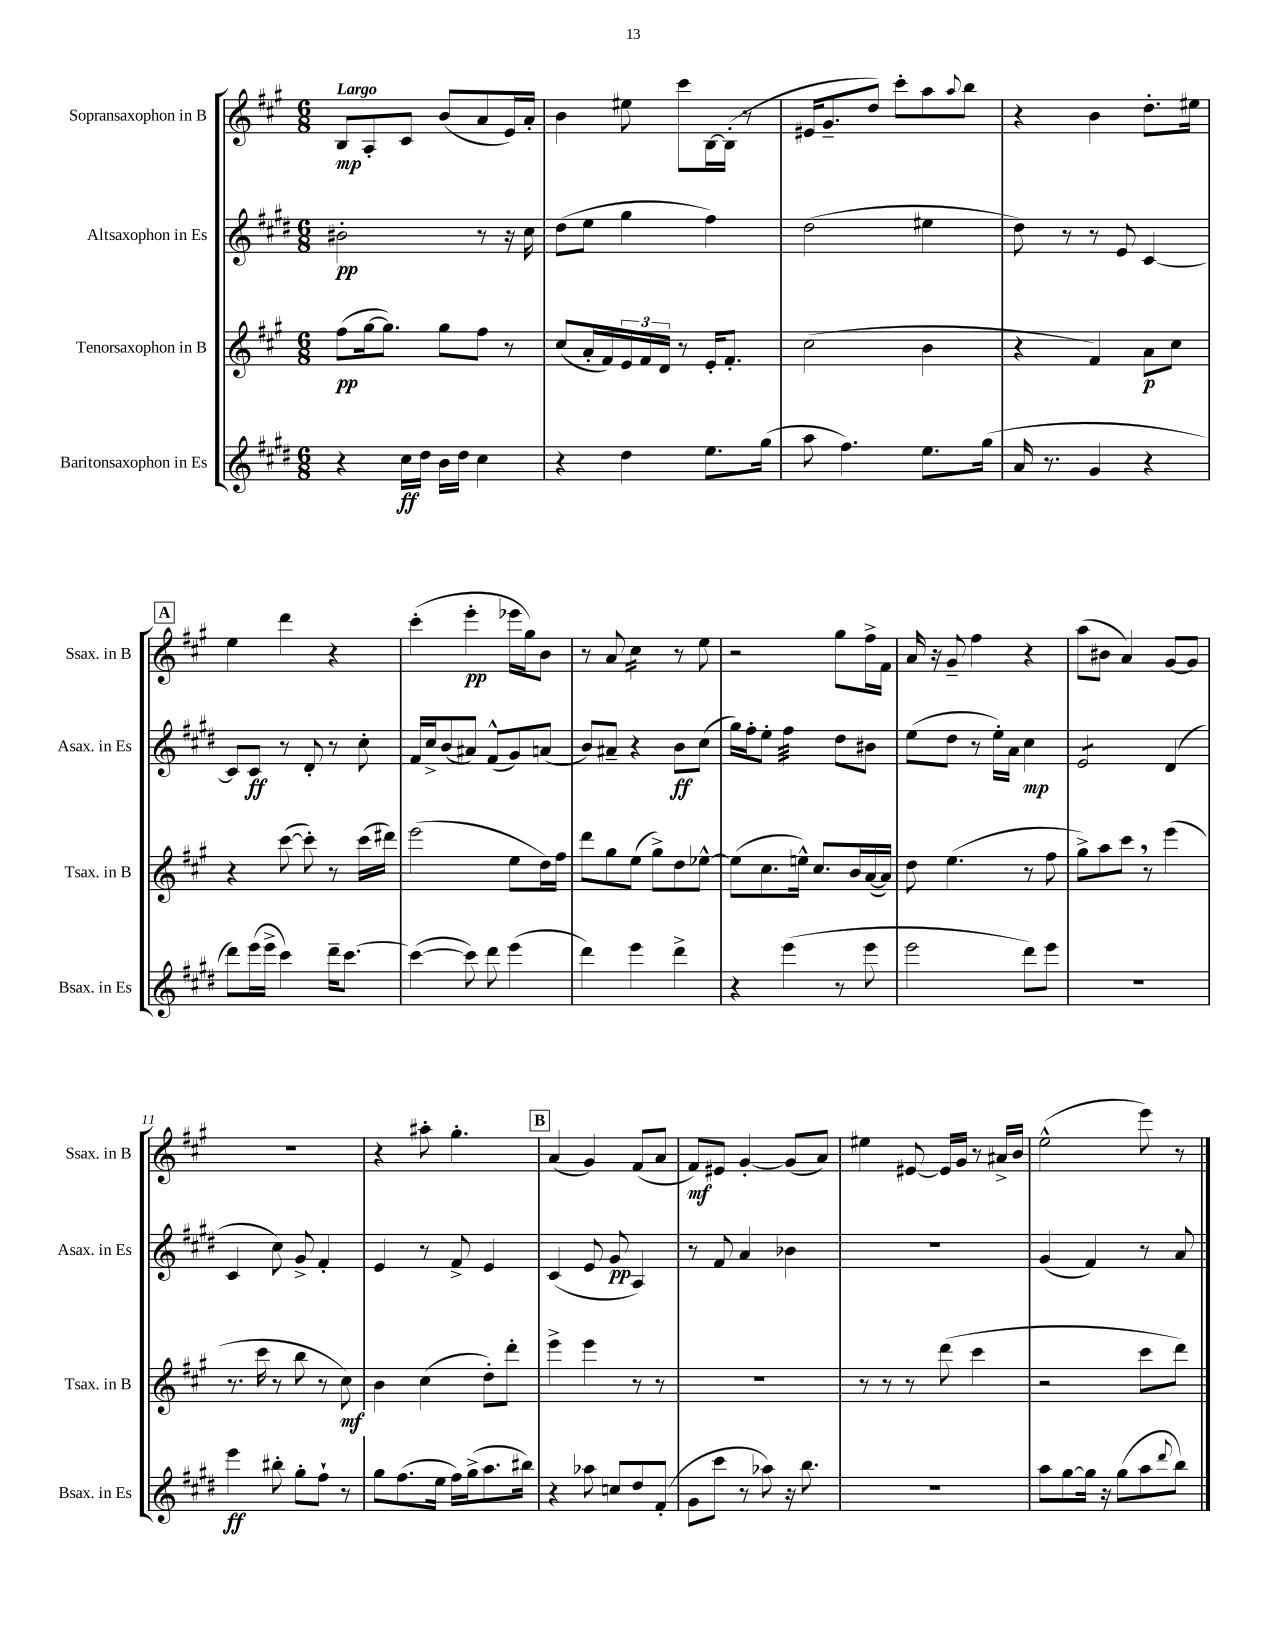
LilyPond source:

<<
\new StaffGroup <<
\new Staff = "s0" \with { instrumentName = "Sopransaxophon in B" shortInstrumentName = "Ssax. in B" } {
    \clef treble \key a \major \numericTimeSignature \time 6/8 \tempo "Largo"
    b8\mp a8-. cis'8 b'8( a'8 e'16) a'16-. |
    b'4 eis''8 cis'''8 b16~ b16-.( r8 |
    eis'16 gis'8.-- d''8) cis'''8-. a''8 \appoggiatura { a''8 } b''8 |
    r4 b'4 d''8.-. eis''16 |
    \mark \markup { \box "A" } e''4 d'''4 r4 |
    cis'''4-.( e'''4-.\pp ees'''16 gis''16) b'8 |
    r8 a'8 cis''4:16 r8 e''8 |
    r2 gis''8 fis''16-> fis'16 |
    a'16 r16 gis'8-- fis''4 r4 |
    a''8( bis'8 a'4) gis'8~ gis'8 |
    R2. |
    r4 ais''8-. gis''4.-. |
    \mark \markup { \box "B" } a'4( gis'4) fis'8( a'8 |
    fis'8\mf) eis'8 gis'4~-. gis'8( a'8) |
    eis''4 eis'8~ eis'16 gis'16 r8 ais'16-> b'16 |
    e''2-^( e'''8) r8 \bar "|." |
}
\new Staff = "s1" \with { instrumentName = "Altsaxophon in Es" shortInstrumentName = "Asax. in Es" } {
    \clef treble \key e \major \numericTimeSignature \time 6/8
    bis'2-.\pp r8 r16 cis''16 |
    dis''8( e''8 gis''4 fis''4) |
    dis''2( eis''4 |
    dis''8) r8 r8 e'8 cis'4~ |
    \mark \markup { \box "A" } cis'8 cis'8\ff r8 dis'8-. r8 cis''8-. |
    fis'16 cis''16-> b'8( ais'8) fis'8-^( gis'8) a'8( |
    b'8) ais'8-- r4 b'8\ff cis''8( |
    gis''16) fis''16-. e''8-. fis''4:32 dis''8 bis'8 |
    e''8( dis''8 r8 e''16-.) a'16 cis''4\mp |
    e'2:8 dis'4( |
    cis'4 cis''8) gis'8-> fis'4-. |
    e'4 r8 fis'8-> e'4 |
    \mark \markup { \box "B" } cis'4( e'8 gis'8\pp a4) |
    r8 fis'8 a'4 bes'4 |
    R2. |
    gis'4( fis'4) r8 a'8 \bar "|." |
}
\new Staff = "s2" \with { instrumentName = "Tenorsaxophon in B" shortInstrumentName = "Tsax. in B" } {
    \clef treble \key a \major \numericTimeSignature \time 6/8
    fis''8\pp( gis''16~ gis''8.) gis''8 fis''8 r8 |
    cis''8( a'16-. fis'16) \tuplet 3/2 { e'16 fis'16 d'16 } r8 e'16-. fis'8.-. |
    cis''2( b'4 |
    r4 fis'4) a'8\p cis''8 |
    \mark \markup { \box "A" } r4 cis'''8~( cis'''8-.) r8 cis'''16( dis'''16) |
    e'''2( e''8 d''16) fis''16 |
    d'''8 gis''8 e''8( gis''8->) d''8 ees''8~-^ |
    ees''8( cis''8. e''16-^) cis''8. b'16 a'16~( a'16) |
    d''8 e''4.( r8 fis''8 |
    gis''8->) a''8 cis'''8 \breathe r8 e'''4( |
    r8. cis'''16 r8 b''8 r8 cis''8\mf) |
    b'4 cis''4( d''8-.) d'''8-. |
    \mark \markup { \box "B" } e'''4-> e'''4 r8 r8 |
    R2. |
    r8 r8 r8 d'''8( cis'''4 |
    r2 cis'''8 d'''8) \bar "|." |
}
\new Staff = "s3" \with { instrumentName = "Baritonsaxophon in Es" shortInstrumentName = "Bsax. in Es" } {
    \clef treble \key e \major \numericTimeSignature \time 6/8
    r4 cis''16\ff dis''16 b'16 dis''16 cis''4 |
    r4 dis''4 e''8. gis''16( |
    a''8 fis''4.) e''8. gis''16( |
    a'16 r8. gis'4 r4 |
    \mark \markup { \box "A" } dis'''8) e'''16( e'''16-> cis'''4) dis'''16-- cis'''8.~ |
    cis'''4~( cis'''8) dis'''8 e'''4( |
    dis'''4) e'''4 dis'''4-> |
    r4 e'''4( r8 e'''8 |
    e'''2 dis'''8) e'''8 |
    R2. |
    e'''4\ff bis''8-. gis''8-. fis''8-! r8 |
    gis''8 fis''8.( e''16 fis''16) gis''16->( a''8. bis''16) |
    \mark \markup { \box "B" } r4 aes''8 c''8 dis''8 fis'8-.( |
    gis'8 cis'''8 r8 aes''8) r16 b''8. |
    r2. |
    a''8 gis''8~ gis''16 r16 gis''8( a''8 \appoggiatura { dis'''8 } b''8) \bar "|." |
}
>>
>>
